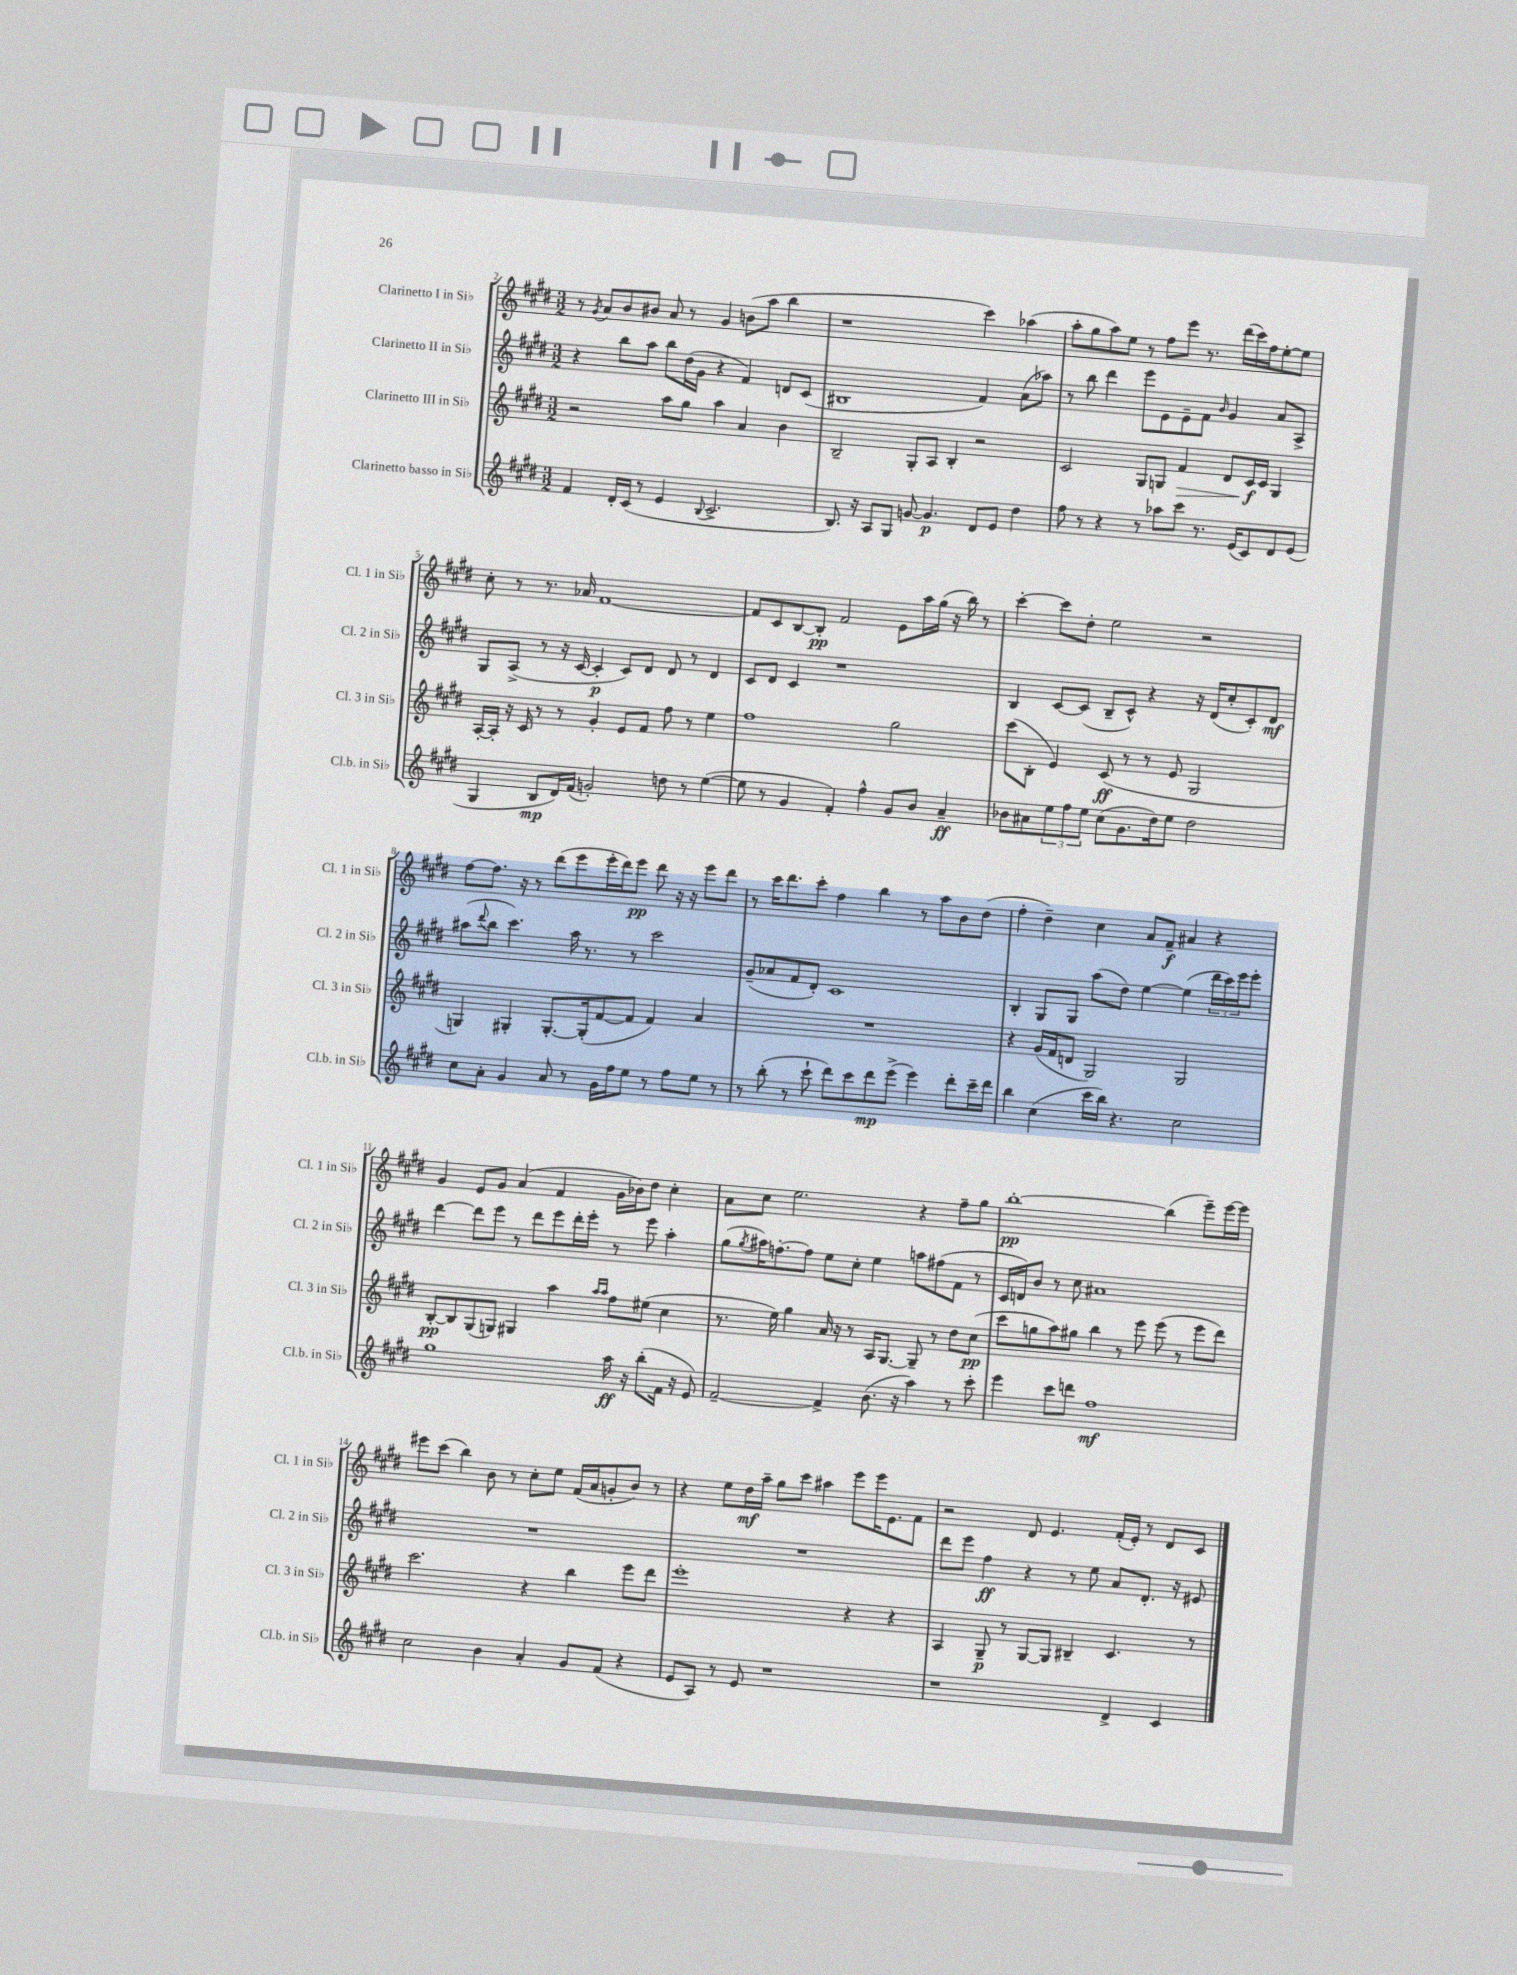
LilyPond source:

<<
\new StaffGroup <<
\new Staff = "s0" \with { instrumentName = "Clarinetto I in Sib" shortInstrumentName = "Cl. 1 in Sib" } {
    \clef treble \key e \major \numericTimeSignature \time 3/2
    r8 \acciaccatura { gis'8 } a'8 b'8 bis'8 a'8 r8 gis'4 b'8( a''8 b''4 |
    r1 cis'''4) aes''4( |
    a''8-. gis''8 a''8) e''8 r8 fis''8 e'''8 r8. dis'''16( cis'''16) fis''16 e''8~-. e''8 |
    cis''8-. r8 r8. aes'16 fis'1~ |
    fis'8 cis'8 b8~ b8-.\pp fis'2 e'8 a''16 gis''16( r16 b''16) r8 |
    cis'''4~-. cis'''8 dis''8-. e''2 r2 |
    fis''8~ fis''8. r16 r8 dis'''8( e'''8 e'''16-. dis'''16) e'''8\pp dis'''8 r16 r16 e'''8 dis'''8 |
    r8 cis'''16 dis'''8. cis'''8-. fis''4 b''4 r8 a''8 b'8 dis''8( |
    fis''4-. dis''4--) cis''4 a'8 fis'8--\f ais'4 r4 |
    gis'4 e'8 gis'8 a'4( fis'4 gis'16 bes'16) dis''8 cis''4-. |
    a'8 cis''8 e''2. r4 fis''8-- gis''8 |
    b''1~-.\pp b''4( e'''8--) e'''16~ e'''16 |
    eis'''8 cis'''8( b''4) b'8 r8 cis''8-. e''8 fis'16( a'16 g'8-. b'8) r8 |
    r4 e''8 dis''16\mf a''16-- gis''8 cis'''8 ais''4 e'''8 e'''16 e'8. fis'8 |
    r2 dis'8 e'4. fis'16-.( e'16-.) r8 dis'8 cis'8 \bar "|." |
}
\new Staff = "s1" \with { instrumentName = "Clarinetto II in Sib" shortInstrumentName = "Cl. 2 in Sib" } {
    \clef treble \key e \major \numericTimeSignature \time 3/2
    r4 b''8 a''8 b''8 dis''16( gis'16 r4 fis'4) d'8 cis'8( |
    bis1 fis'4) a'8( aes''8) |
    r8 b''8 dis'''4 e'''8 e'8 e'8-- fis'8 \grace { b'16 } gis'4 a'8 a8-> |
    gis8 a8->( r8 r16 cis'16~ cis'4-.\p cis'8) dis'8 dis'8 r8 dis'4 |
    cis'8 dis'8 cis'4 r1 |
    b4 cis'8~ cis'8( b8-- cis'8-^) r4 r16 dis'16( cis''8-. cis'8-.) dis'8\mf |
    ais''8( \appoggiatura { dis'''8 } b''8 cis'''4.) ais''16 r8. r8 cis'''2 |
    gis'8--( aes'8 fis'8 dis'8-.) cis'1 |
    b4-. gis8 gis8 a''8( dis''8) e''4~ e''4( \tuplet 3/2 { dis'''16 cis'''16) e'''16 } e'''8-. |
    dis'''4~ dis'''8 e'''8 r8 dis'''8 e'''8 dis'''16-. e'''16-. r8 e'''8 a''4-. |
    gis''8( \acciaccatura { gis''8 } ais''16) f''8.~-. f''8 e''8 cis''8-. e''4 a''8 fis''8( fis'8 r8 |
    cis'16 d'16) b'8 r8 cis''8 ais'1 |
    R1. |
    R1. |
    dis'''8 e'''8 fis''4\ff r4 r8 e''8 a'8 dis'8.-. r16 eis'8 \bar "|." |
}
\new Staff = "s2" \with { instrumentName = "Clarinetto III in Sib" shortInstrumentName = "Cl. 3 in Sib" } {
    \clef treble \key e \major \numericTimeSignature \time 3/2
    r2 a''8 gis''8 a''4 a'4 b'4 |
    b2-- gis8-. a8 b4-. r2 |
    cis'2 gis8 g8 fis'4\> dis'8 cis'16\f\! cis'16 g4 |
    a16~-. a16-. r16 cis'16 r8 r8 gis'4-. e'8 fis'8 fis''8 r8 e''4 |
    fis''1 gis''2 |
    cis'''8( b8-. e'4) cis'8\ff( r8 r8 e'8 gis2 |
    g4) gis4-. gis8.~-. gis16-.( fis'8~ fis'8 fis'4) a'4 |
    R1. |
    r4 gis'16( fis'16 d'8 gis2) gis2 |
    b8~-.\pp b8 gis8( g8) gis4 a''4 \grace { a''16 a''16 } fis''8 eis''8( cis''4 |
    r8. e''16) gis''4 a'16 r16 r8 a16 gis8.~ gis8-- r8 dis''8 cis''8\pp( |
    cis'''8 g''8 a''8) gis''8 b''4 r8 e'''8 e'''8( r8 e'''8 dis'''8) |
    cis'''2. r4 b''4 e'''8 dis'''8 |
    e'''1-. r4 r4 |
    a4 gis8--\p r8 gis8~ gis8 bis4-- cis'4. r8 \bar "|." |
}
\new Staff = "s3" \with { instrumentName = "Clarinetto basso in Sib" shortInstrumentName = "Cl.b. in Sib" } {
    \clef treble \key e \major \numericTimeSignature \time 3/2
    fis'4 dis'16-. cis'16( r8 e'4 \appoggiatura { b8 } cis'2.-> |
    b8.) r16 a8 gis8 g'8~ g'4.\p dis'8 e'8 dis''4 |
    fis''8 r8 r4 r8 aes''8 cis'''8 r8. e'16( cis'8) dis'8 e'8( |
    gis4 b8\mp dis'16) fis'16( g'2-.) d''8 r8 e''4~( |
    e''8 r8 gis'4 fis'4-.) fis''4-^ gis'8 b'8 a'4--\ff |
    bes'8 ais'8 \tuplet 3/2 { e''8 fis''8 e''8 } cis''8( gis'8. dis''16) e''8 dis''2 |
    cis''8 a'8-. gis'4 a'8 r8 gis'16 fis''16 e''8 r8 fis''8 e''8 r8 |
    r8 b''8-.( r8 cis'''8-! dis'''8) cis'''8 dis'''8\mp e'''8->( e'''4) dis'''8-. cis'''16-- dis'''16 |
    b''4 cis''4( cis'''16 b''16) r4. cis''2 |
    gis''1 a''16\ff r16 b''8-.( fis'16 r16 e'8) |
    fis'2~-- fis'4-> b'8.( r16 a''4) r8 cis'''8-. |
    e'''4 cis'''8 d'''8 fis''1\mf |
    cis''2 b'4 a'4-. gis'8 fis'8( r4 |
    e'8 a8) r8 e'8 r1 |
    r1 dis'4-> cis'4 \bar "|." |
}
>>
>>
\layout { \context { \Score currentBarNumber = #2 } }
